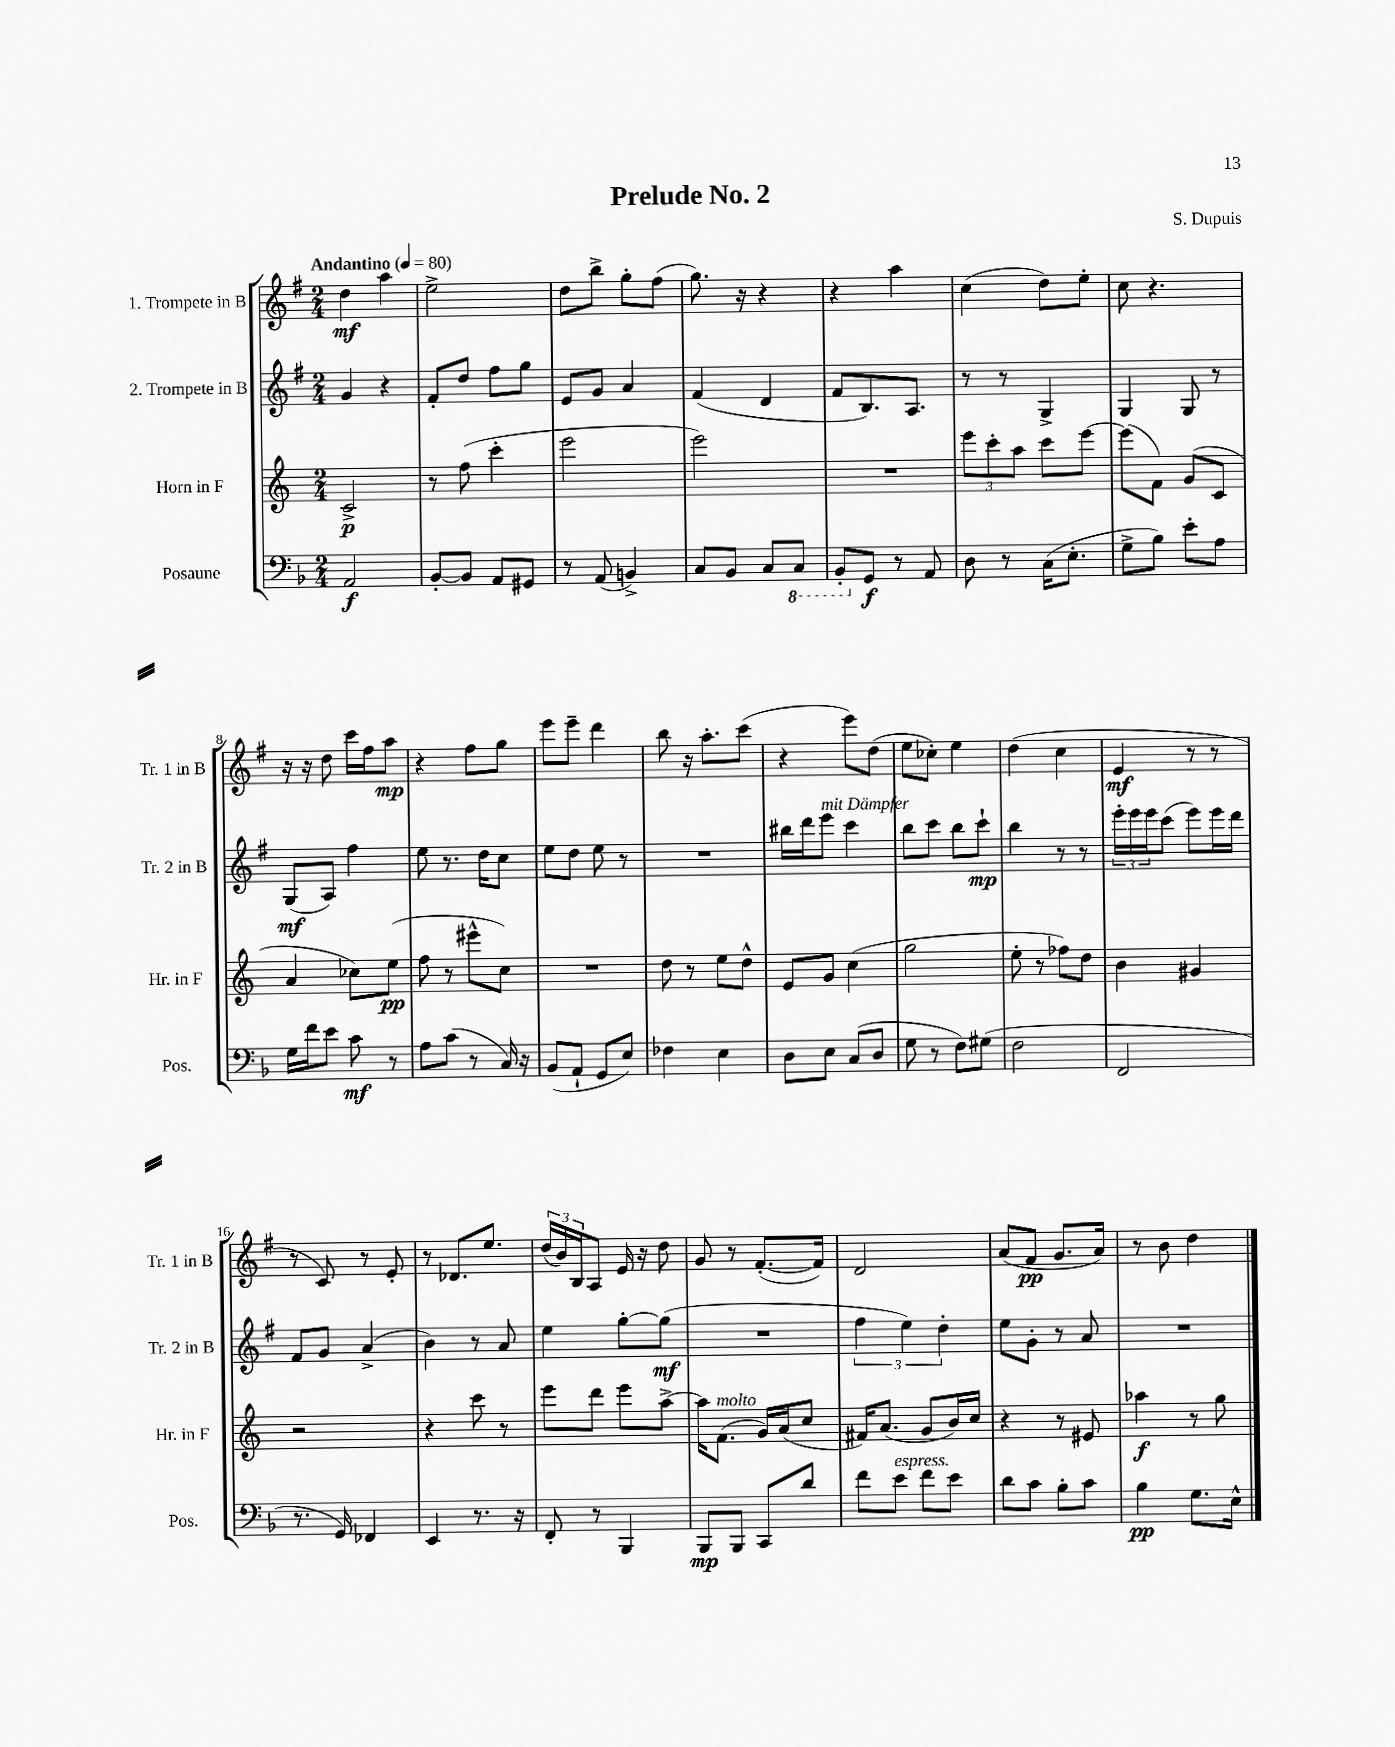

**kern	**kern	**kern	**kern
*staff4	*staff3	*staff2	*staff1
*clefF4	*clefG2	*clefG2	*clefG2
*k[b-]	*k[]	*k[f#]	*k[f#]
*M2/4	*M2/4	*M2/4	*M2/4
*MM80	*MM80	*MM80	*MM80
2AA	2c^	4g	4dd
.	.	4r	4aa
=	=	=	=
[8BB-'	8r	8f#'	2ee^
8BB-]	(8ff	8dd	.
8AA	4ccc'	8ff#	.
8GG#	.	8gg	.
=	=	=	=
8r	2eee	8e	8dd
(8AA	.	8g	8bb^
4BB^)	.	4a	8gg'
.	.	.	(8ff#
=	=	=	=
8C	2eee)	(4f#	8.gg)
8BB-	.	.	.
.	.	.	16r
8C	.	4d	4r
8CC	.	.	.
=	=	=	=
8BBB-'	2r	8f#	4r
8GG	.	8.B)	.
8r	.	.	4aa
.	.	8.A	.
8AA	.	.	.
=	=	=	=
8D	12eee	8r	(4cc
.	12ccc'	.	.
8r	.	8r	.
.	12aa	.	.
(16C	8ccc	4G^	8dd)
8.E'	.	.	.
.	[8eee	.	8ee'
=	=	=	=
8G^	(8eee]	4G	8cc
8B-)	8f)	.	4.r
8e'	(8g	8G	.
8A	8c	8r	.
=	=	=	=
16G	4a	(8G	16r
16f	.	.	16r
8e	.	8A)	8dd
8c	8cc-)	4ff#	16ccc
.	.	.	16ff#
8r	(8ee	.	8aa
=	=	=	=
8A	8ff	8ee	4r
(8c	8r	8.r	.
8r	8eee#^^	.	8ff#
.	.	16dd	.
16C)	8cc)	8cc	8gg
16r	.	.	.
=	=	=	=
(8BB-	2r	8ee	8eee
8AA`	.	8dd	8eee~
8GG	.	8ee	4ddd
8E)	.	8r	.
=	=	=	=
4F-	8dd	2r	8bb
.	8r	.	16r
.	.	.	8.aa'
4E	8ee	.	.
.	8dd^^	.	(8ccc
=	=	=	=
8D	8e	16bb#	4r
.	.	16ddd	.
8E	8g	8eee	.
(8C	(4cc	4ccc	8eee)
8D	.	.	(8dd
=	=	=	=
8G	2gg	8bb	8ee
8r	.	8ccc	8cc-')
8F)	.	8bb	4ee
(8G#	.	8ccc`	.
=	=	=	=
2F	8ee'	4bb	(4dd
.	8r	.	.
.	8ff-)	8r	4cc
.	8dd	8r	.
=	=	=	=
2FF	4b	24eee'	4e
.	.	24eee	.
.	.	24eee	.
.	.	(8ccc	.
.	4g#	8eee)	8r
.	.	16eee	8r
.	.	16ddd	.
=	=	=	=
8.r	2r	8f#	8r
.	.	8g	8c)
16GG)	.	.	.
4FF-	.	(4a^	8r
.	.	.	8e'
=	=	=	=
4EE	4r	4b)	8r
.	.	.	8.d-
8.r	8ccc	8r	.
.	.	.	8.ee
.	8r	8a	.
16r	.	.	.
=	=	=	=
8FF'	8eee	4ee	(24dd
.	.	.	24b)
.	.	.	24B
8r	8ddd	.	8A
4BBB-	8eee	[8gg'	16e
.	.	.	16r
.	[8aa^	(8gg]	8dd
=	=	=	=
8BBB-	16aa]	2r	8g
.	(8.f	.	.
8BBB-	.	.	8r
8CC	16g)	.	([8.f#'
.	(16a	.	.
8d	8cc	.	.
.	.	.	16f#])
=	=	=	=
8f	16f#)	6ff#	2d
.	(8.a	.	.
8e	.	.	.
.	.	6ee)	.
8f	8g	.	.
.	.	6dd'	.
8e	16b)	.	.
.	16cc	.	.
=	=	=	=
8d	4r	8ee	(8a
8c	.	8g'	8f#
8B-'	8r	8r	8.g
8c	8e#	8a	.
.	.	.	16a)
=	=	=	=
4B-	4aa-	2r	8r
.	.	.	8b
8.G	8r	.	4dd
.	8gg	.	.
16E^^	.	.	.
==	==	==	==
*-	*-	*-	*-
